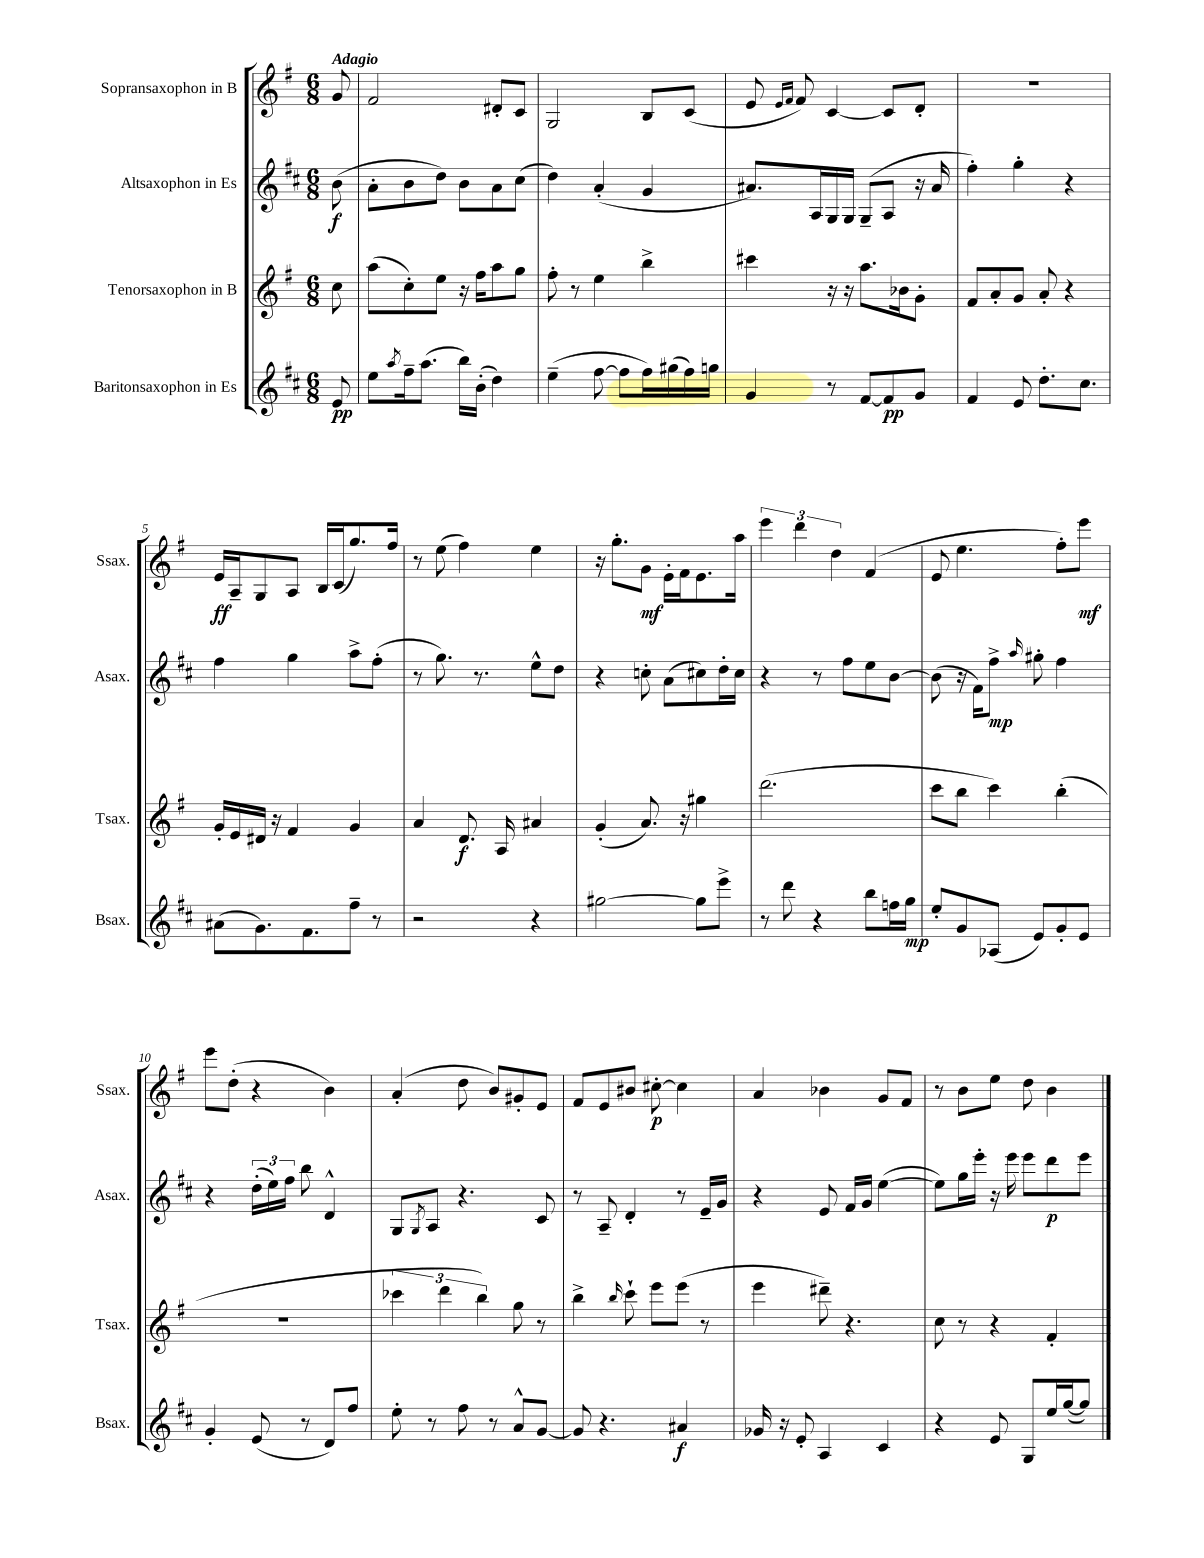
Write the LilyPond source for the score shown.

<<
\new StaffGroup <<
\new Staff = "s0" \with { instrumentName = "Sopransaxophon in B" shortInstrumentName = "Ssax." } {
    \clef treble \key g \major \numericTimeSignature \time 6/8 \partial 8 \tempo "Adagio"
    g'8 |
    fis'2 dis'8-. c'8 |
    g2 b8 c'8( |
    e'8 \grace { e'16 fis'16 } fis'8) c'4~ c'8 d'8-. |
    R2. |
    e'16\ff a16-- g8 a8 b16 c'16( g''8.) fis''16 |
    r8 e''8( fis''4) e''4 |
    r16 g''8.-. g'8\mf e'16-. fis'16 e'8. a''16 |
    \tuplet 3/2 { e'''4 d'''4 d''4 } fis'4( |
    e'8 e''4. fis''8-.) e'''8\mf |
    e'''8 d''8-.( r4 b'4) |
    a'4-.( d''8 b'8) gis'8-. e'8 |
    fis'8 e'8 bis'8 cis''8~-.\p cis''4 |
    a'4 bes'4 g'8 fis'8 |
    r8 b'8 e''8 d''8 b'4 \bar "|." |
}
\new Staff = "s1" \with { instrumentName = "Altsaxophon in Es" shortInstrumentName = "Asax." } {
    \clef treble \key d \major \numericTimeSignature \time 6/8 \partial 8
    b'8\f( |
    a'8-. b'8 d''8) b'8 a'8 cis''8( |
    d''4) a'4-.( g'4 |
    ais'8.) a16 g16 g16 g8--( a8 r16 ais'16 |
    fis''4-.) g''4-. r4 |
    fis''4 g''4 a''8-> fis''8-.( |
    r8 g''8.) r8. e''8-^ d''8 |
    r4 c''8-. a'8( cis''8) d''16-. cis''16 |
    r4 r8 fis''8 e''8 b'8~ |
    b'8( r16 fis'16) fis''8->\mp \grace { a''16 } gis''8-. fis''4 |
    r4 \tuplet 3/2 { d''16-.( e''16) fis''16 } b''8 d'4-^ |
    g8 \acciaccatura { g8 } a8 r4. cis'8 |
    r8 a8-- d'4-. r8 e'16-- g'16 |
    r4 e'8 fis'16 g'16 e''4~( |
    e''8) g''16 e'''16-. r16 e'''16 e'''8 d'''8\p e'''8 \bar "|." |
}
\new Staff = "s2" \with { instrumentName = "Tenorsaxophon in B" shortInstrumentName = "Tsax." } {
    \clef treble \key g \major \numericTimeSignature \time 6/8 \partial 8
    c''8 |
    a''8( c''8-.) e''8 r16 fis''16 a''8 g''8 |
    fis''8-. r8 e''4 b''4-> |
    cis'''4 r16 r16 a''8. bes'16 g'8-. |
    fis'8 a'8-. g'8 a'8-. r4 |
    g'16-. e'16 dis'16 r16 fis'4 g'4 |
    a'4 d'8.\f a16 ais'4 |
    g'4-.( a'8.) r16 gis''4 |
    d'''2.( |
    c'''8 b''8 c'''4) b''4-.( |
    R2. |
    \tuplet 3/2 { ces'''4 d'''4 b''4) } g''8 r8 |
    b''4-> \grace { b''16 } c'''8-! e'''8 e'''8( r8 |
    e'''4 dis'''8--) r4. |
    c''8 r8 r4 fis'4-. \bar "|." |
}
\new Staff = "s3" \with { instrumentName = "Baritonsaxophon in Es" shortInstrumentName = "Bsax." } {
    \clef treble \key d \major \numericTimeSignature \time 6/8 \partial 8
    e'8\pp |
    e''8 \acciaccatura { a''8 } fis''16-- a''8.( b''16) b'16-.( d''4) |
    e''4--( fis''8~ fis''8 fis''16) gis''16( fis''16) g''16 |
    g'4 r8 fis'8~ fis'8\pp g'8 |
    fis'4 e'8 d''8.-. cis''8. |
    ais'8( g'8.) fis'8. fis''8-- r8 |
    r2 r4 |
    gis''2~ gis''8 e'''8-> |
    r8 d'''8 r4 b''8 f''16 g''16\mp |
    e''8-. g'8 aes8( e'8) g'8-. e'8 |
    g'4-. e'8( r8 d'8) fis''8 |
    e''8-. r8 fis''8 r8 a'8-^ g'8~ |
    g'8 r4. ais'4\f |
    ges'16 r16 e'8-. a4 cis'4 |
    r4 e'8 g8 e''16 g''16~( g''8) \bar "|." |
}
>>
>>
